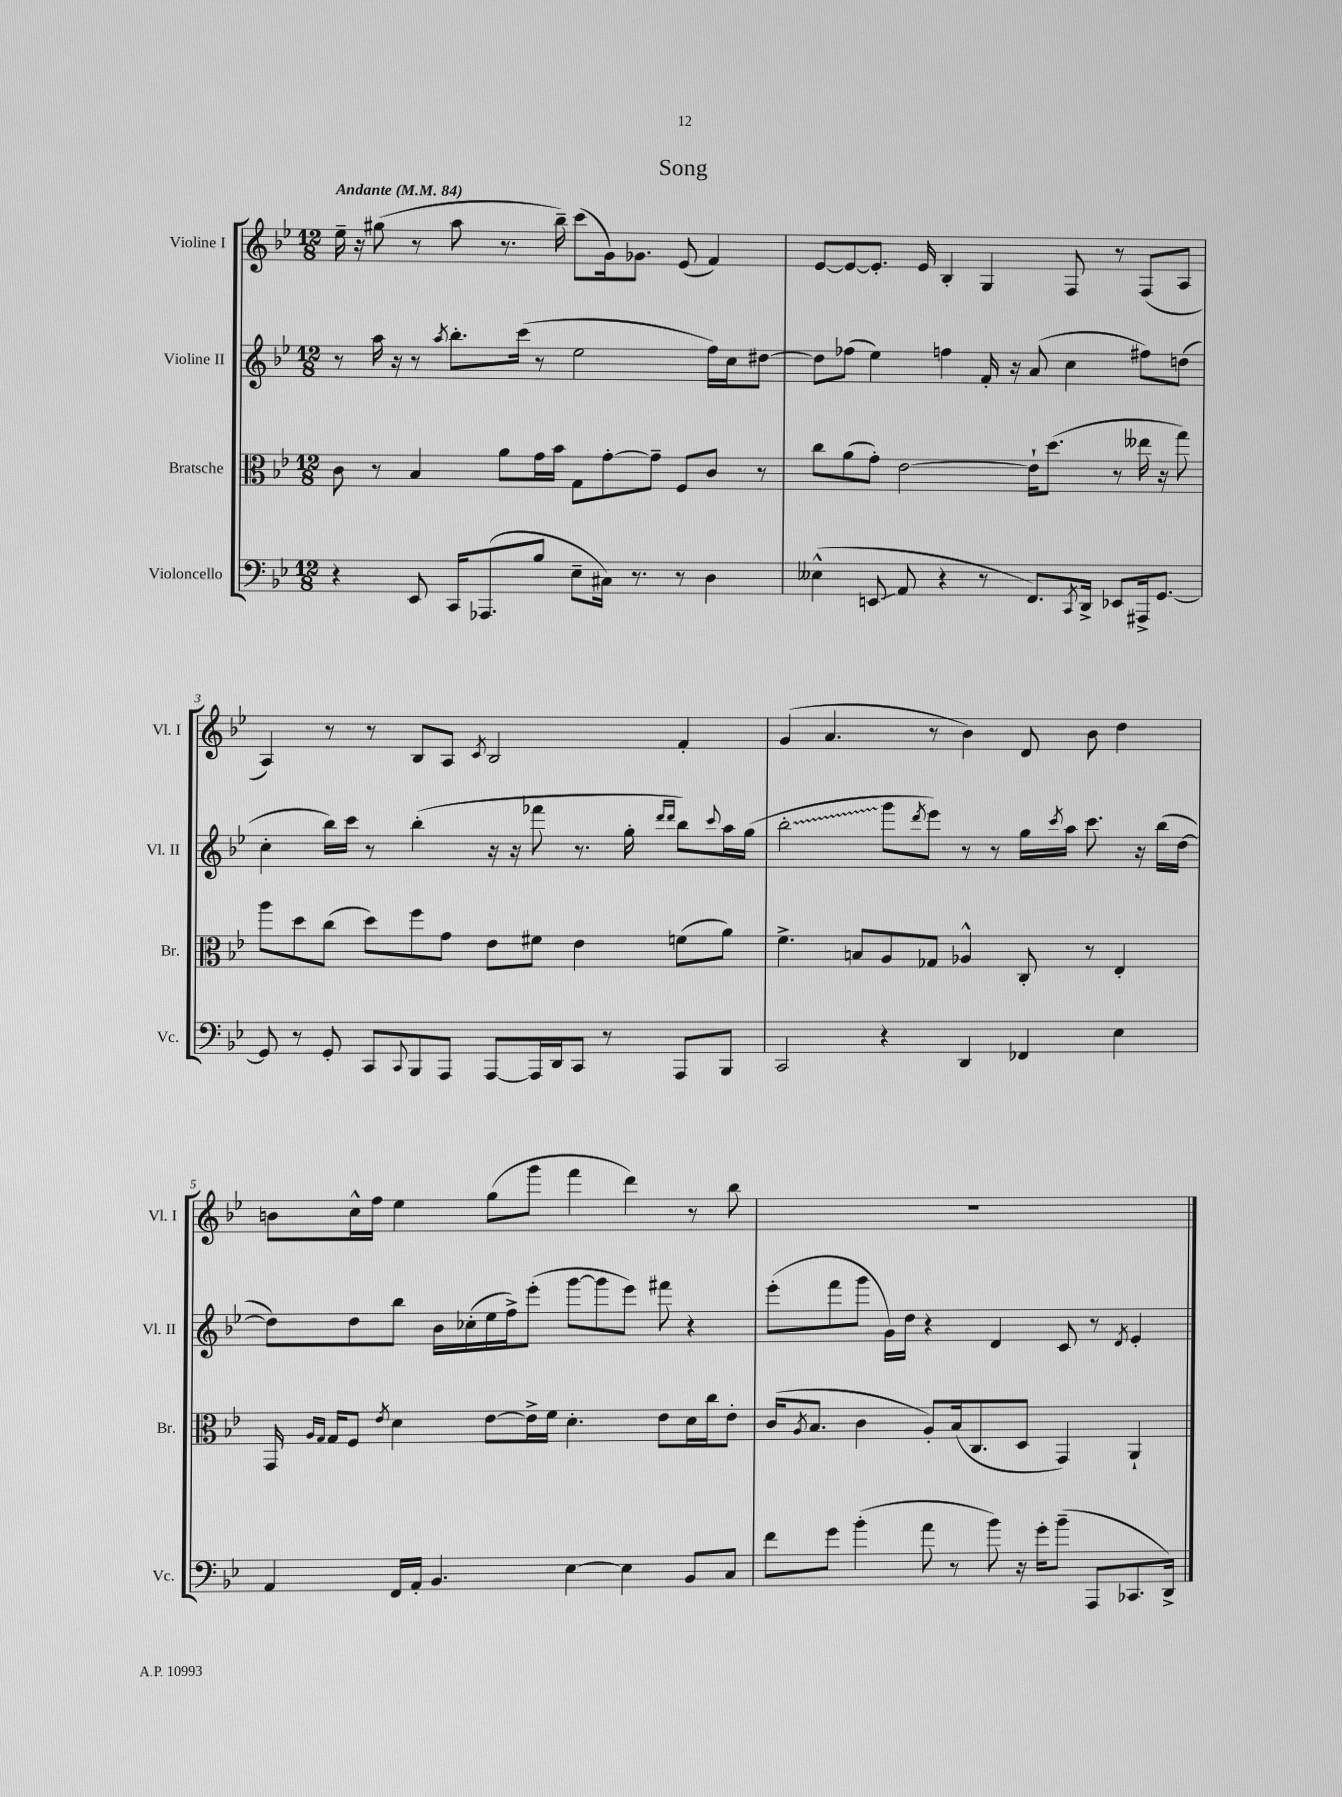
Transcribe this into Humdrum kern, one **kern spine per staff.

**kern	**kern	**kern	**kern
*staff4	*staff3	*staff2	*staff1
*clefF4	*clefC3	*clefG2	*clefG2
*k[b-e-]	*k[b-e-]	*k[b-e-]	*k[b-e-]
*M12/8	*M12/8	*M12/8	*M12/8
*MM84	*MM84	*MM84	*MM84
4r	8c	8r	16ee-~
.	.	.	16r
.	8r	16aa	(8gg#
.	.	16r	.
8EE-	4B-	8r	8r
.	.	8qaa	.
16CC	.	8.bb-'	8aa
(8.AAA-	.	.	.
.	8a	.	8.r
.	.	(16ccc	.
8B-	16g	8r	.
.	16b-	.	16bb-~)
8E-~	8G	2ee-	(8ccc
16C#)	[8g'	.	16g)
8.r	.	.	8.g-
.	8g~]	.	.
8r	8F	.	(8e-
4D	8c	16ff)	4f)
.	.	16cc	.
.	8r	[8dd#	.
=	=	=	=
(4E--^^	8cc	8dd#]	[8e-
.	(8a	(8ff-	8e-_
8EE	8g')	4ee-)	8.e-']
8AA	[2e-	.	.
.	.	.	16e-
4r	.	4ff	4B-'
8r	.	16f'	4G
.	.	16r	.
8.FF)	16e-`]	(8a	.
.	(8.dd	.	.
.	.	4cc	8F
8qCC	.	.	.
16DD^	.	.	.
8EE-	8r	.	8r
16AAA#^	16ee--	8ff#)	(8F
[8.GG	16r	.	.
.	8gg)	(8dd	8A
=	=	=	=
8GG]	8aa	4cc'	4A)
8r	8dd	.	.
8GG'	(8cc	16bb-)	8r
.	.	16ccc	.
8CC	8dd)	8r	8r
8qqCC	.	.	.
8BBB-	8ff	(4bb-'	8B-
8AAA	8g	.	8A
.	.	.	8qc
[8AAA	8e-	16r	2B-
.	.	16r	.
16AAA]	8f#	8fff-	.
16DD	.	.	.
8CC	4e-	8.r	.
8r	.	.	.
.	.	16gg'	.
.	.	16qqddd	.
.	.	16qqddd	.
8AAA	(8f	8bb-)	4f'
.	.	8qqccc	.
8BBB-	8a)	16aa	.
.	.	(16gg	.
=	=	=	=
2CC	4.f^	2bb-'	(4g
.	.	.	4.a
.	8B	.	.
4r	8A	8ggg	.
.	.	8qddd	.
.	8G-	8eee-)	8r
4DD	4A-^^	8r	4b-)
.	.	8r	.
4FF-	8C'	16gg	8d
.	.	8qccc	.
.	.	16aa	.
.	8r	8.ccc	8b-
4E-	4E-'	.	4dd
.	.	16r	.
.	.	(16bb-	.
.	.	[16dd	.
=	=	=	=
4AA	16GG	8dd])	8b
.	16qqA	.	.
.	16qqG	.	.
.	16G	.	.
.	8F	8dd	16cc^^
.	.	.	16ff
.	8qe-	.	.
16FF	4d	8bb-	4ee-
16AA'	.	.	.
4.BB-	.	16b-	.
.	.	(16cc-'	.
.	[8e-	16ee-	(8gg
.	.	16ff^)	.
.	16e-^]	(8eee-'	8ggg
.	16f	.	.
[4E-	4.d'	[8ggg	4fff
.	.	8ggg]	.
4E-]	.	8eee-)	4ddd)
.	8e-	8fff#	.
8BB-	16d	4r	8r
.	16cc	.	.
8C	8e-'	.	8bb-
=	=	=	=
8f	(16c	(8eee-'	1.r
.	8qA	.	.
.	8.B-	.	.
8g	.	8fff	.
(4b-'	4c	8ggg	.
.	.	16g)	.
.	.	16dd	.
8a	8A')	4r	.
8r	(16B-	.	.
.	8.C	.	.
8b-)	.	4d	.
16r	8D	.	.
16g'	.	.	.
(8b-~	4GG)	8c	.
8AAA	.	8r	.
.	.	8qd	.
8.CC-	4AA`	4e-'	.
16DD^)	.	.	.
==	==	==	==
*-	*-	*-	*-
